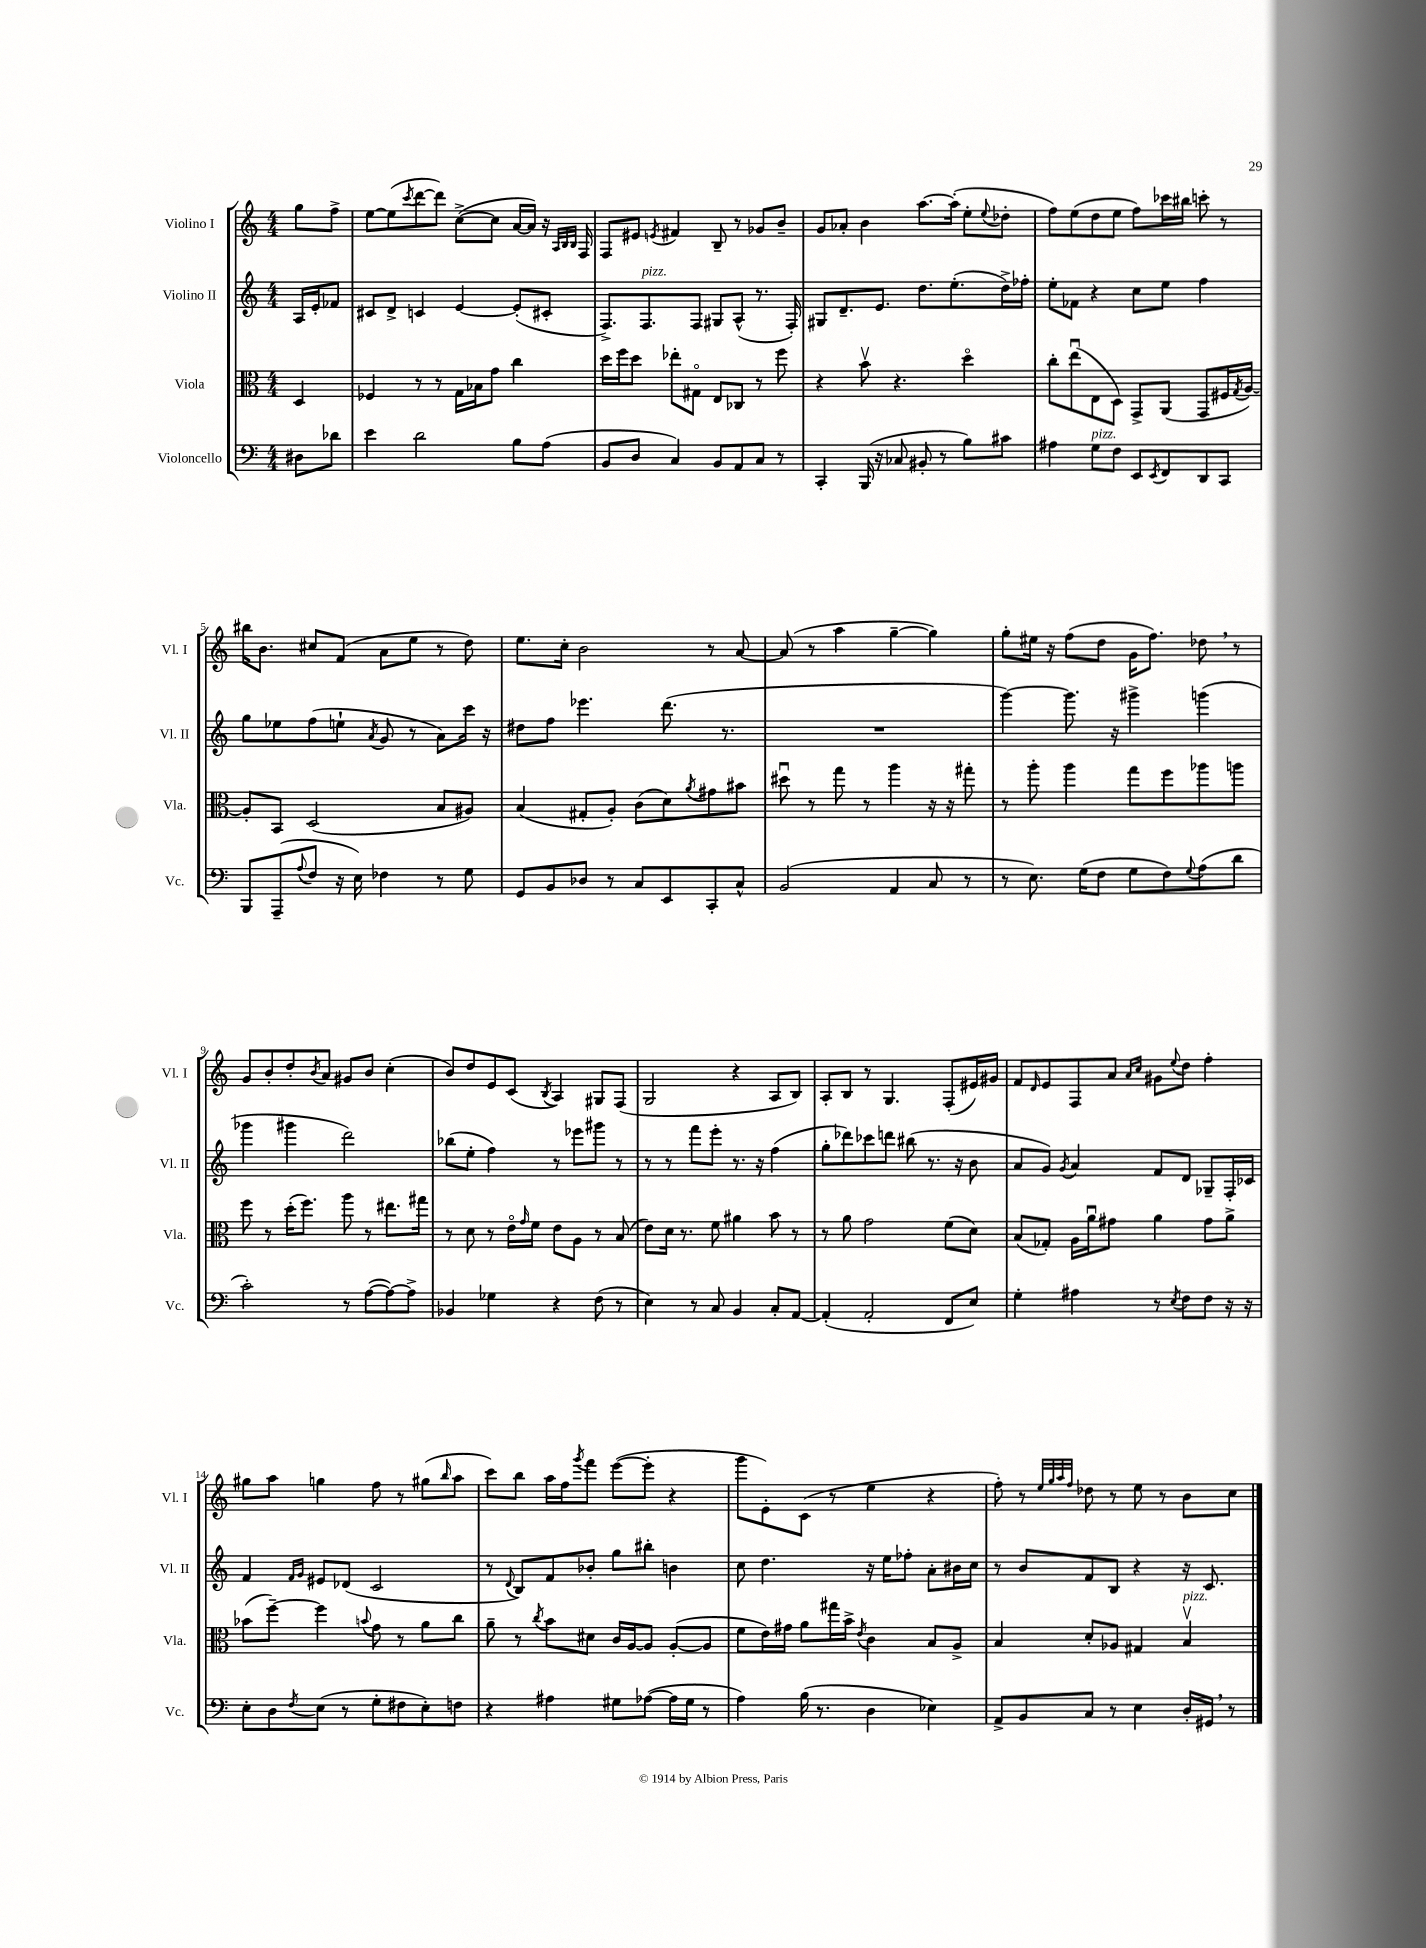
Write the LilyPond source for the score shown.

<<
\new StaffGroup <<
\new Staff = "s0" \with { instrumentName = "Violino I" shortInstrumentName = "Vl. I" } {
    \clef treble \key c \major \numericTimeSignature \time 4/4 \partial 4
    g''8 f''8-> |
    e''8~ e''8( \acciaccatura { c'''8 } d'''8~ d'''8) c''8~->( c''8 a'16~ a'16) r16 \grace { a32 b32 b32 } f16 |
    f8 eis'8 \acciaccatura { e'8 } fis'4 b8-- r8 ges'8 b'8-- |
    g'8 aes'8-. b'4 a''8.~ a''16-.( e''8-. \appoggiatura { e''8 } des''8-. |
    f''8) e''8( d''8 e''8 f''8) ces'''16 bis''16 c'''8-. r8 |
    bis''16 b'8. cis''8 f'8( a'8 e''8 r8 d''8) |
    e''8. c''16-. b'2 r8 a'8~ |
    a'8( r8 a''4 g''4~-- g''4) |
    g''8-. eis''16 r16 f''8( d''8 g'16 f''8.) des''8 \breathe r8 |
    g'8 b'8-. d''8-. \acciaccatura { b'8 } a'8 gis'8 b'8 c''4-.( |
    b'8) d''8 e'8 c'8( \acciaccatura { b8 } a4) gis8 f8( |
    g2 r4 a8 b8) |
    a8-. b8 r8 g4. f8-.( eis'16) gis'16 |
    f'8 \grace { d'16 } e'8 f8 a'8 \grace { a'16 c''16 } gis'8 \appoggiatura { e''8 } d''8 f''4-. |
    gis''8 a''8 g''4 f''8 r8 gis''8( \grace { b''16 } a''8 |
    c'''8) b''8 a''16 f''16 \acciaccatura { g'''8 } f'''8 e'''8~( e'''8-. r4 |
    g'''8 e'8-.) c'8( r8 e''4 r4 |
    f''8-.) r8 \grace { e''32 g''32 a''32 f''32 } des''8 r8 e''8 r8 b'8 c''8 \bar "|." |
}
\new Staff = "s1" \with { instrumentName = "Violino II" shortInstrumentName = "Vl. II" } {
    \clef treble \key c \major \numericTimeSignature \time 4/4 \partial 4
    a16 e'16-. fes'8 |
    cis'8 d'8-> c'4 e'4~ e'8-.( cis'8-. |
    f8.->) f8.^\markup { \italic "pizz." } f8 gis8 a8-^( r8. f16-.) |
    gis8 d'8.-- e'8. d''8. e''8.-.( d''16->) fes''16-. |
    e''8-. fes'8 r4 c''8 e''8 f''4 |
    g''8 ees''8 f''8( e''8-! \acciaccatura { a'8 } g'8 r8 a'8) c'''16 r16 |
    dis''8 f''8 ees'''4. d'''8.( r8. |
    R1 |
    g'''4~) g'''8. r16 gis'''4-> g'''4( |
    ges'''4 gis'''4 d'''2) |
    bes''8( e''8-. f''4) r8 ees'''8 gis'''8 r8 |
    r8 r8 f'''8 e'''8-. r8. r16 f''4( |
    g''8-. des'''8) ces'''8 d'''8 bis''8( r8. r16 b'8 |
    a'8 g'8) \acciaccatura { g'8 } a'4 f'8 d'8 ges8-- f16-. ces'16 |
    f'4 \grace { f'16 g'16 } eis'8 des'8( c'2 |
    r8 \appoggiatura { d'8 } b8) f'8 bes'8-. g''8 bis''8-. b'4 |
    c''8 d''4. r16 e''16 fes''8-. a'8-. bis'16 c''16 |
    r8 b'8 f'8 b8 r4 r16 c'8. \bar "|." |
}
\new Staff = "s2" \with { instrumentName = "Viola" shortInstrumentName = "Vla." } {
    \clef alto \key c \major \numericTimeSignature \time 4/4 \partial 4
    d4 |
    fes4 r8 r8 g16 bes16 g'8 c''4 |
    d''16 f''16 d''8 ees''8-. gis8\flageolet e8 ces8 r8 f''8 |
    r4 b'8\upbow r4. d''4\flageolet |
    c''8-. e''8\downbow( e8 d8) g,8-> a,8( g,8 fis16 \acciaccatura { g8 } a16~) |
    a8-. b,8 d2( b8 ais8) |
    b4( gis8-. a8-.) c'8( d'8) \acciaccatura { a'8 } gis'8 bis'8 |
    dis''8\downbow r8 g''8 r8 a''4 r16 r16 gis''8-. |
    r8 a''8-. a''4 g''8 f''8 aes''8 a''8 |
    f''8 r8 d''16-.( f''8.) a''8 r8 eis''8. gis''16 |
    r8 d'8 r8 e'16\flageolet \grace { g'16 } f'16 e'8 a8 r8 b8( |
    e'8) d'16 r8. f'8 ais'4 b'8 r8 |
    r8 a'8 g'2 f'8( d'8) |
    b8( ges8-.) a16 a'16\downbow gis'8 a'4 gis'8 a'8-> |
    bes'8( f''8~--) f''4 \appoggiatura { b'8 } g'8 r8 a'8 c''8 |
    a'8-- r8 \acciaccatura { c''8 } b'8 dis'8 c'16 a16~ a8 a8~-.( a8 |
    f'8 e'16) gis'16 a'8 gis''16 b'16-> \acciaccatura { e'8 } c'4 b8 a8-> |
    b4 d'8-. aes8 gis4 b4\upbow^\markup { \italic "pizz." } \bar "|." |
}
\new Staff = "s3" \with { instrumentName = "Violoncello" shortInstrumentName = "Vc." } {
    \clef bass \key c \major \numericTimeSignature \time 4/4 \partial 4
    dis8 des'8 |
    e'4 d'2 b8 a8( |
    b,8 d8 c4) b,8 a,8 c8 r8 |
    c,4-. b,,16( r16 ces8 bis,8-. r8 b8) cis'8 |
    ais4 g8^\markup { \italic "pizz." } f8 e,8 \acciaccatura { e,8 } f,8 d,8 c,8 |
    b,,8 a,,8--( \appoggiatura { a8 } f8 r16 e16) fes4 r8 g8 |
    g,8 b,8 des8 r8 c8 e,8 c,8-. c8-^ |
    b,2( a,4 c8 r8 |
    r8 e8.) g16( f8 g8 f8) \appoggiatura { g8 } a8( d'8 |
    c'2-.) r8 a8~( a8~) a8-> |
    bes,4 ges4 r4 f8( r8 |
    e4) r8 c8 b,4 c8-. a,8~ |
    a,4-.( a,2-. f,8 e8) |
    g4-. ais4 r8 \acciaccatura { e8 } f8 f8 r16 r16 |
    e8-. d8 \acciaccatura { f8 } e8( r8 g8-. fis8 e8-.) f8 |
    r4 ais4 gis8 aes8~( aes16 gis16 r8 |
    a4) b16( r8. d4 ees4) |
    a,8-> b,8 c8 r8 e4 d16-. gis,16 \breathe r8 \bar "|." |
}
>>
>>
